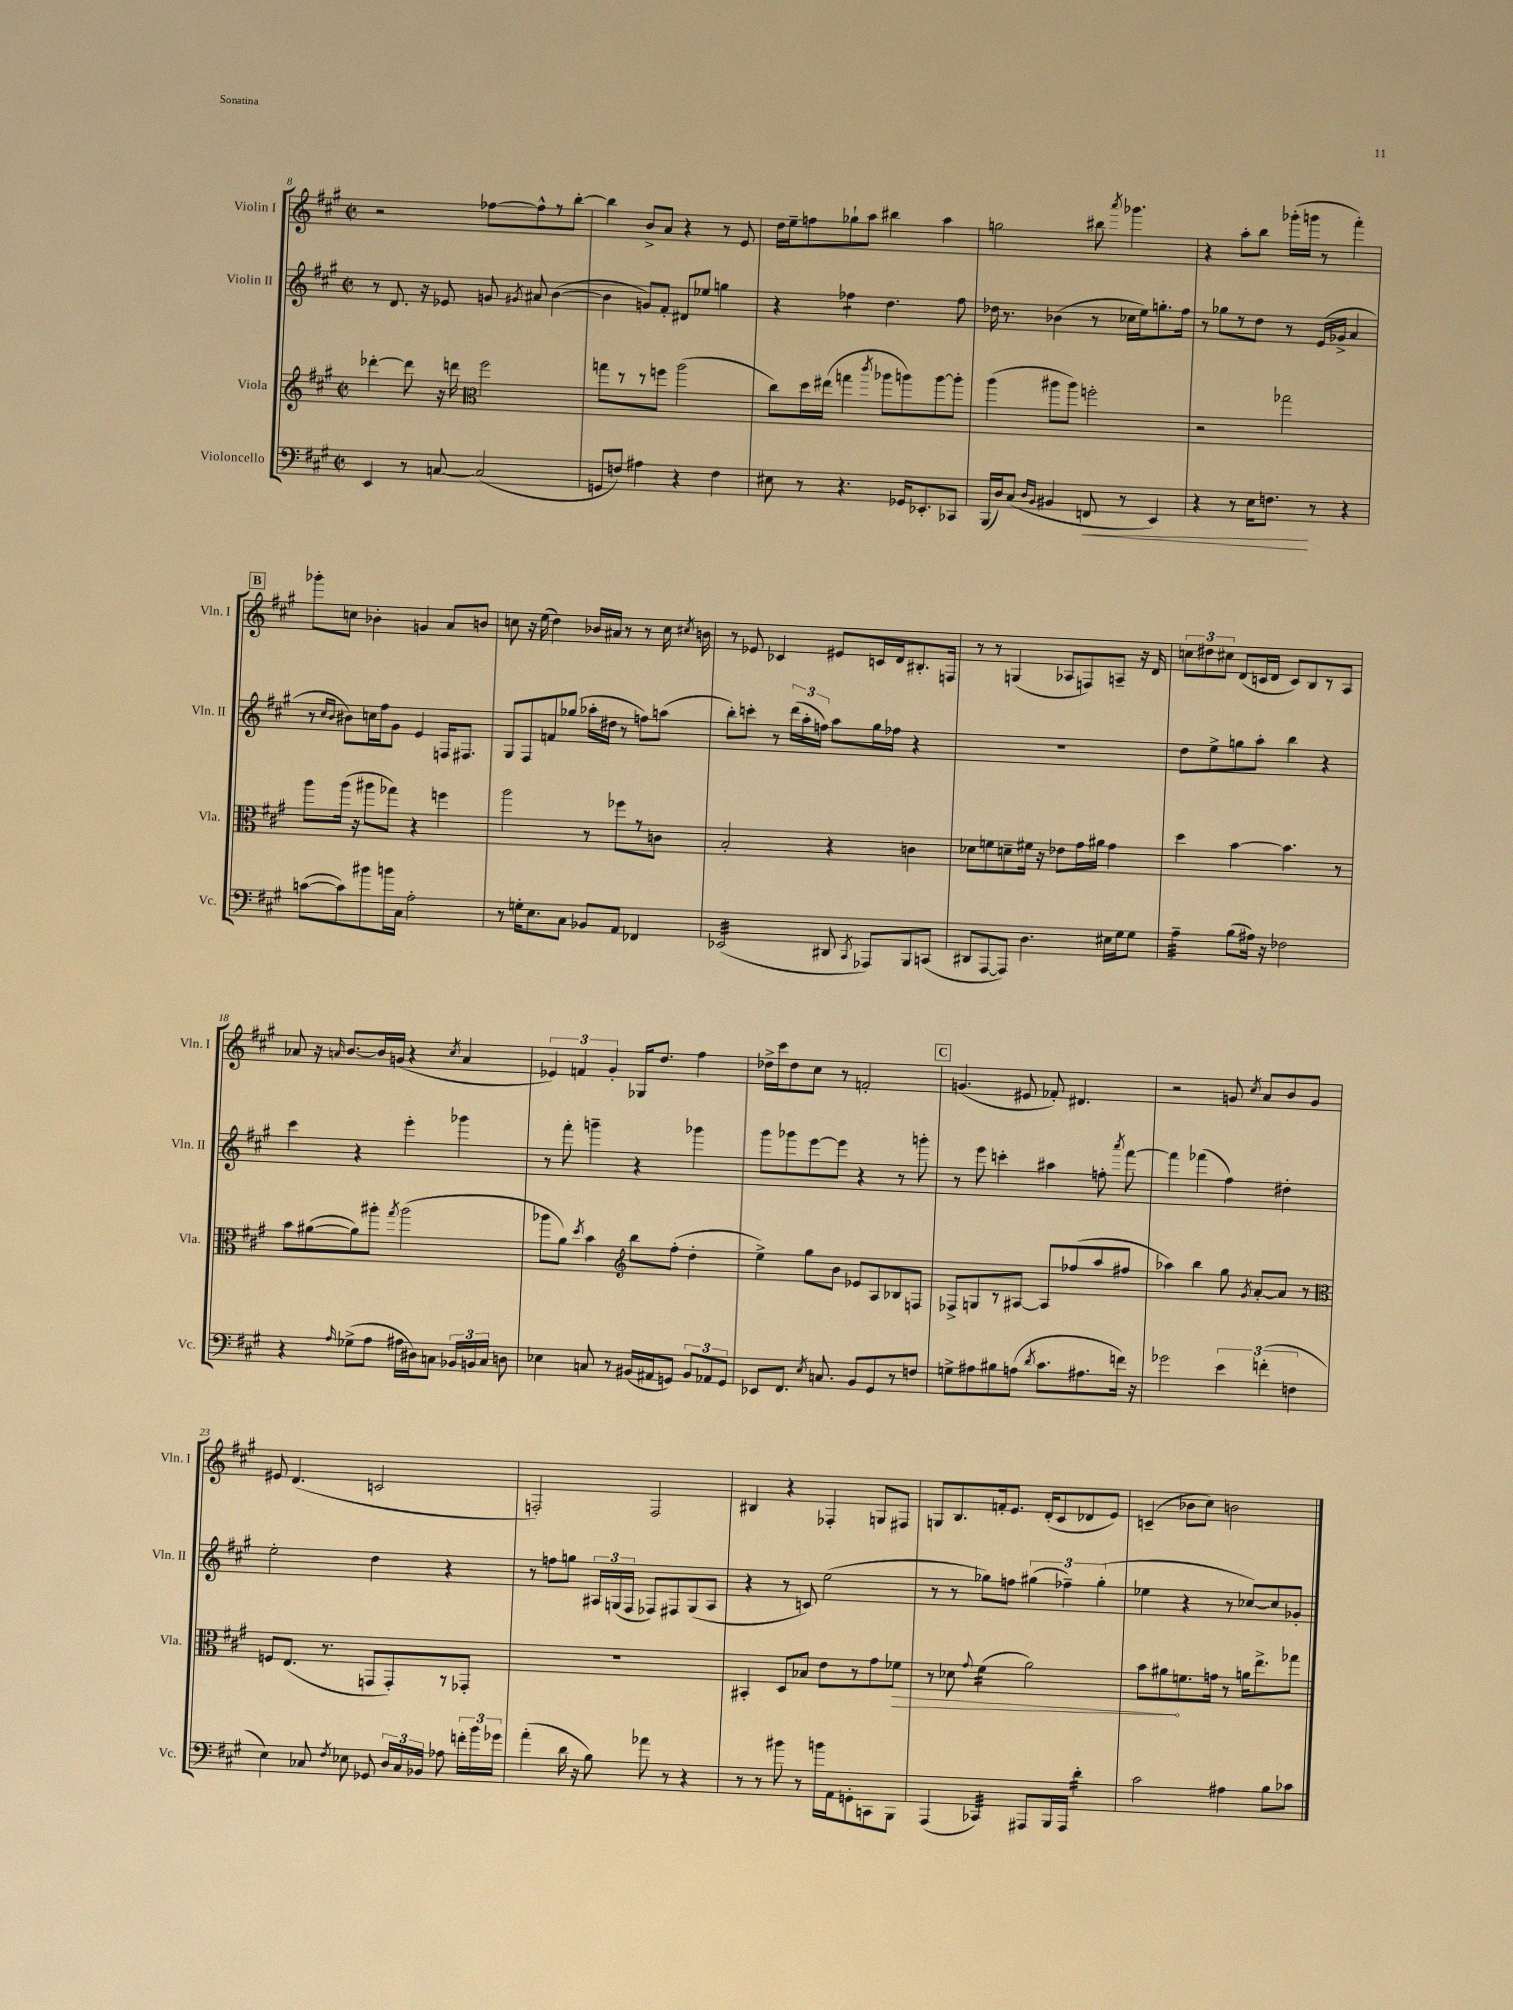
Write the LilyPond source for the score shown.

<<
\new StaffGroup <<
\new Staff = "s0" \with { instrumentName = "Violin I" shortInstrumentName = "Vln. I" } {
    \clef treble \key a \major \defaultTimeSignature \time 2/2
    \autoBeamOff r2 fes''8[~ fes''8-^ r8 b''8]~-. |
    b''4 b'8[-> a'8] r4 r8 e'8 |
    d''16[ e''16-- f''8 ges''8-! a''8] bis''4 a''4 |
    g''2 bis''8 \acciaccatura { a'''8 } ges'''4. |
    r4 a''8[-. b''8] ges'''16[-.( g'''16] r8 fis'''4-.) |
    \mark \markup { \box "B" } ges'''8[-. c''8] bes'4-. g'4 a'8[ b'8] |
    c''8 r16 e''16( d''4) bes'16[ ais'16] r8 r8 c''16 \acciaccatura { cis''8 } b'16 |
    r8 ees'8 ces'4 eis'8[ c'16 d'16 bis8.-. f16] |
    r8 r8 g4( aes8[ f8) a8]-- r16 d'16 |
    \tuplet 3/2 { c''8[ dis''8 cis''8] } d'8[( c'16 d'16] c'8[) b8 r8 a8] |
    aes'8 r16 \grace { a'16 } b'8.[~ b'16 g'16]( r4 \acciaccatura { cis''8 } a'4 |
    \tuplet 3/2 { ees'4) f'4 gis'4-. } ges16[ d''8.] fis''4 |
    des''16[-> cis'''16 des''8 cis''8] r8 f'2-. |
    \mark \markup { \box "C" } g'4.( eis'8 fes'8-.) dis'4. |
    r2 g'8 \acciaccatura { cis''8 } a'8[ b'8 g'8] |
    eis'8 d'4.( c'2 |
    f2-.) f2 |
    bis4 r4 fes4-. g8[ fis8] |
    g8[ b8. f'16-. e'8.] d'16[-.( cis'8 des'8 e'8]) |
    c'4--( bes'8[ cis''8]) b'2 \bar "|." |
}
\new Staff = "s1" \with { instrumentName = "Violin II" shortInstrumentName = "Vln. II" } {
    \clef treble \key a \major \defaultTimeSignature \time 2/2
    \autoBeamOff r8 d'8. r16 ees'8 g'8 \acciaccatura { gis'8 } ais'8 b'4~( |
    b'4 g'8[) fis'8]-. dis'8[ ees''8] g''4 |
    r4 fes''4:8 d''4. fes''8 |
    des''16 r8. bes'4( r8 ces''16[ e''16) g''8.-. fis''16] |
    r8 ges''8[ r8 d''8] r8 e'16[( ges'16]-> a'4 |
    \mark \markup { \box "B" } r8 \grace { cis''16[ b'16] } bis'8[) c''16 fis''16 gis'8] e'4 f16[ fis8.] |
    gis8[ fis8 f'8 ges''8]( aes''16[-. dis''16] r8 f''8[) a''8]( |
    b''8[-.) c'''8]-. r8 \tuplet 3/2 { d'''16[( a''16-. f''16]) } a''8[ gis''16 fes''16] r4 |
    R1 |
    d''8[ e''8-> g''8 a''8]-. b''4 r4 |
    cis'''4 r4 e'''4-. ges'''4 |
    r8 fis'''8-. g'''4-- r4 ges'''4 |
    gis'''8[ ges'''8 e'''8~ e'''8] r4 r8 g'''8-. |
    \mark \markup { \box "C" } r8 e'''8 c'''4-. ais''4 f''8-. \acciaccatura { a'''8 } fis'''8~ |
    fis'''4 fes'''4( fis''4) dis''4-. |
    e''2-. d''4 r4 |
    r8 f''8[ g''8] \tuplet 3/2 { ais16[ g16( fis16] } fes8[) fis8 g8( ais8] |
    r4 r8 c'8) e''2( |
    r8 r8 ges''8[) f''8] \tuplet 3/2 { gis''4( fes''4--) gis''4-.( } |
    ees''4 r4 r8 ces''8[~) ces''8 ges'8]-. \bar "|." |
}
\new Staff = "s2" \with { instrumentName = "Viola" shortInstrumentName = "Vla." } {
    \clef treble \key a \major \defaultTimeSignature \time 2/2
    \autoBeamOff des'''4~-. des'''8 r16 d'''16 \clef alto fis''2 |
    g''8[ r8 r8 f''8] a''2( |
    cis''8[) d''16 eis''16]( g''4 \acciaccatura { cis'''8 } aes''8[ a''8) a''8~ a''8]-. |
    a''4( ais''8[ ais''8]) f''2-. |
    r2 ges''2 |
    \mark \markup { \box "B" } a''8[ a''16]( r16 ais''8[ ges''8]) r4 f''4 |
    a''2 r8 fes''8[ r8 c'8] |
    b2-. r4 c'4 |
    des'8[ f'8 d'8-- fis'16] r16 ees'8[ gis'16 ais'16] gis'4 |
    d''4 b'4~ b'4. r8 |
    b'8[ ais'8~( ais'8) ais''8]-. \acciaccatura { gis''8 } ais''2( |
    aes''8[ a'8]) \acciaccatura { d''8 } b'4 \clef treble b''8[ fis''8]-.( d''4-. |
    e''4->) gis''8[ b'8] ees'8[ a8 bes8 f8] |
    \mark \markup { \box "C" } fes8[-> g8 r8 ais8]~ ais8[ fes''8( a''8 fis''8] |
    aes''4) b''4 gis''8 \acciaccatura { gis'8 } a'8[~-. a'8] r8 |
    \clef alto f8[ e8.]( r8. g,8[ g,8-.) r8 ges,8]-. |
    R1 |
    bis,4-. d8[ bes8] e'8[ r8 gis'8 \once \override Hairpin.circled-tip = ##t fes'8]\> |
    r8 des'8 \appoggiatura { gis'8 } fis'4:16( a'2) |
    b'8[ ais'8\! f'8. g'16] r8 a'16[ e''8.-> ges''8] \bar "|." |
}
\new Staff = "s3" \with { instrumentName = "Violoncello" shortInstrumentName = "Vc." } {
    \clef bass \key a \major \defaultTimeSignature \time 2/2
    \autoBeamOff e,4 r8 c8~ c2( |
    g,8[ f8]) ais4 r4 f4 |
    eis8 r8 r4. ges,16[ ees,8.-. ces,8] |
    b,,16[( d16) cis8]( \grace { d16[ b,16] } bis,4 f,8\< r8 e,4) |
    r4 r8 e16[ f8.]\! r8 r4 |
    \mark \markup { \box "B" } c'8[~( c'8) bis'8 b'16 cis16] a2-. |
    r8 g16[-. e8. cis8] bes,8[ a,8] fes,4 |
    ees,2:32( dis,8 \acciaccatura { cis,8 } aes,,8[) b,,8 c,8]( |
    dis,8[ a,,8~ a,,8]) d4. eis16[ gis16 gis8] |
    a4:32-- b8[( ais16]) r16 fes2 |
    r4 \grace { a16 } ges8[->( a8] ais16[ dis16) c8] \tuplet 3/2 { bes,16[ b,16 c16] } d8 |
    ees4 c8 r8 bis,16[( ais,16 g,8]) \tuplet 3/2 { bis,8[ aes,8 g,8] } |
    ees,8[ fis,8.] \acciaccatura { e8 } c8. b,8[ gis,8 r8 f8] |
    \mark \markup { \box "C" } g8[-> ais8 bis8 a8]( \acciaccatura { d'8 } cis'8.[ ais8. f'16]) r16 |
    ges'2 \tuplet 3/2 { e'4 f'4-.( f4 } |
    e4) ces8 \acciaccatura { fis8 } ees8 ges,8 \tuplet 3/2 { d16[ ces16 bes,16] } aes8 \tuplet 3/2 { f'16[-. b'16 ges'16] } |
    a'4-.( d'16 r16 b8) aes'8 r8 r4 |
    r8 r8 bis'8 r8 b'16[ a,16 g,8-. c,8 b,,8] |
    a,,4( ces,4:32) ais,,8[ b,,16 ais,,16] d'4:16-. |
    cis'2 ais4 b8[ ces'8] \bar "|." |
}
>>
>>
\layout { \context { \Score currentBarNumber = #8 } }
